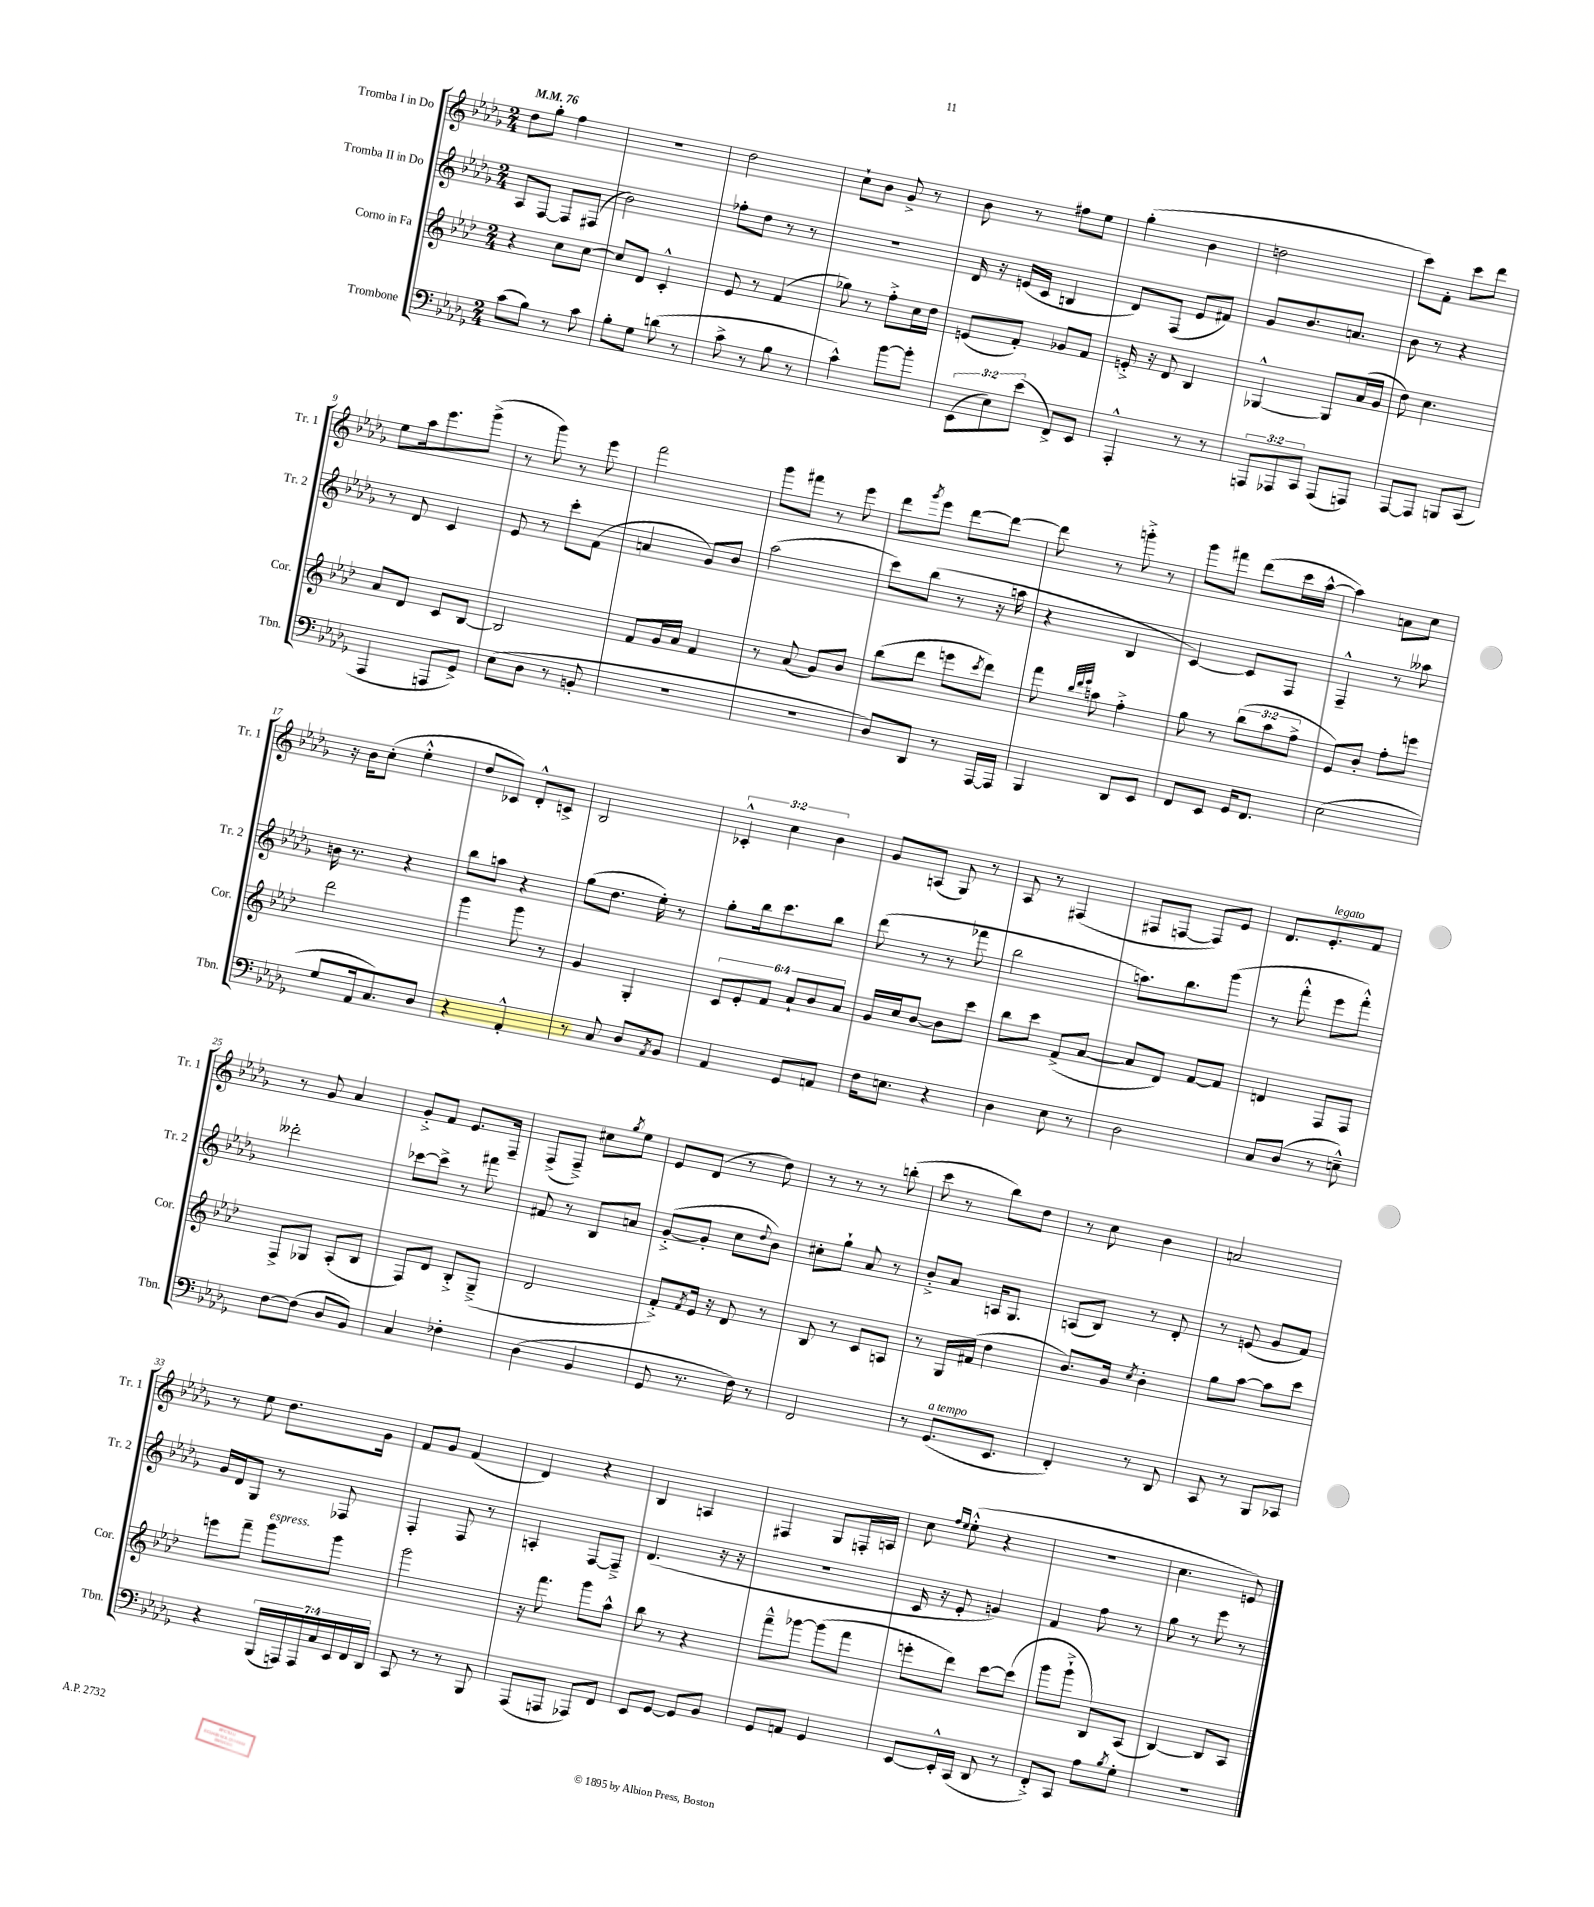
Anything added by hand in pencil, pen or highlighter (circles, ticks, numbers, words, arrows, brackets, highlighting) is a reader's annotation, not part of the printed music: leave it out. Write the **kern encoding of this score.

**kern	**kern	**kern	**kern
*part4	*part3	*part2	*part1
*staff4	*staff3	*staff2	*staff1
*I"Trombone	*I"Corno in Fa	*I"Tromba II in Do	*I"Tromba I in Do
*I'Tbn.	*I'Cor.	*I'Tr. 2	*I'Tr. 1
*clefF4	*clefG2	*clefG2	*clefG2
*k[b-e-a-d-g-]	*k[b-e-a-d-]	*k[b-e-a-d-g-]	*k[b-e-a-d-g-]
*M2/4	*M2/4	*M2/4	*M2/4
*MM76	*MM76	*MM76	*MM76
=1	=1	=1	=1
(8c\L	4r	8A-/L	8dd-\L
8B-\J)	.	[8F/J	8gg-'\J
8r	8cc\L	8F/L]	4ff\
8c\	[8cc\J	(8F#X/J	.
=2	=2	=2	=2
8B-'\L	8cc/L]	2b-\)	2r
8G-\J	8d-/J	.	.
(8dn\	4c'^^/	.	.
8r	.	.	.
=3	=3	=3	=3
8c^\	8e-/	8ff-X'\L	2dd-\
8r	8r	8dd-\J	.
8B-\	(4f/	8r	.
8r	.	8r	.
=4	=4	=4	=4
4c^^\)	8gg-X\)	2r	8cc`\L
.	8r	.	8b-\J
[8b-\L	8ff'^\L	.	8g-^/
8b-'\J]	16cc\L	.	8r
.	16dd-\JJ	.	.
=5	=5	=5	=5
(12EE-\L	(8en/L	16d-/	8b-\
.	.	16r	.
12E-\)	.	.	.
.	8f'/J)	(16en/LL	8r
(12e-\J	.	.	.
.	.	16c/JJ	.
8FF^/L)	8g-X/L	4Bn/	8ff#X\L
8EE-/J	8f/J	.	8ee-\J
=6	=6	=6	=6
4AAA-'^^/	16en'^/	8d-/L)	(4gg-'\
.	16r	.	.
.	8d-/	(8F/J	.
8r	4B-/	8e-/L	4b-\
8r	.	8f#X/J)	.
=7	=7	=7	=7
12AAAn/L	[4G-X^^/	8g-/L	2ddn\
12AAA-X/	.	.	.
.	.	8.b-/	.
12CC/J	.	.	.
(8AAA-/L	8G-/L]	.	.
.	.	8.an/J	.
8AAAn/J)	(16a-/L	.	.
.	16g/JJ	.	.
=8	=8	=8	=8
[8AAA-/L	8dd-\)	8b-\	8ccc\L)
8AAA-/J]	4.cc\	8r	8f'\J
8BBBn/L	.	4r	8ccc\L
(8CC/J	.	.	8ddd-\J
!!LO:LB:g=z
=9	=9	=9	=9
4AAA-/	8a-/L	8r	8ee-\L
.	8d-/J	8d-/	16aa-\k
.	.	.	8.eee-\
8AAAn/L	8c/L	4c/	.
8GG-^/J)	[8B-/J	.	(8ggg-^\J
=10	=10	=10	=10
(8E-\L	2B-/]	8e-/	8r
8D-\J	.	8r	8ggg-\)
8r	.	8ccc'\L	8r
8BBn'/	.	(8f\J	8eee-\
=11	=11	=11	=11
2r	8f/L	4an/	2fff\
.	16g/L	.	.
.	16a-/JJ	.	.
.	4f/	8g-/L)	.
.	.	8b-/J	.
=12	=12	=12	=12
2r	8r	(2aa-\	8ggg-\L
.	(8a-/	.	8fff#X\J
.	8g/L)	.	8r
.	8b-/J	.	8eee-\
=13	=13	=13	=13
8D-/L)	(8bb-\L	8ccc\L)	8ddd-\L
.	.	.	8qggg-/
8DD-/J	8ddd-\J	(8bb-\J	8eee-\J
8r	8eeen\L	8r	[8ddd-\L
.	8qccc/	.	.
[16AAA-/LL	8ddd-\J)	16r	8ddd-\J_
16AAA-/JJ]	.	16aan\	.
=14	=14	=14	=14
4BBB-/	8fff\	4r	8ddd-\]
.	32qqbb-/LLL	.	.
.	32qqddd-/	.	.
.	32qqeee-/JJJ	.	.
.	8aan\	.	8r
8DD-/L	4ff'^\	4B-/	8gggn'^\
8EE-/J	.	.	8r
=15	=15	=15	=15
8FF/L	8gg\	[4c/)	8ggg-\L
8EE-/J	8r	.	8fff#X\J
16GG-/KL	(12bb-\L	8c/L]	(8ddd-\L
8.FF/J	.	.	.
.	12aa-\	.	.
.	.	8F/J	16ccc\L
.	12ff^\J	.	.
.	.	.	[16aa-^^\JJ
=16	=16	=16	=16
(2E-\	8e-/L)	4F~^^/	4aa-\])
.	8b-'/J	.	.
.	8ff'\L	8r	8an\L
.	8eeen\J	8aa--X\	8cc\J
!!LO:LB:g=z
=17	=17	=17	=17
8G-/L	2ddd-\	16bn\	16r
.	.	8.r	16b-\KL
16AA-/k	.	.	(8cc'\J
8.C/)	.	.	.
.	.	4r	4ee-'^^\
8D-/J	.	.	.
=18	=18	=18	=18
4r	4ggg\	8bb-\L	8dd-/L
.	.	8aan\J	8c-X/J)
4AA-'^^/	8ggg\	4r	8d-'^^/L
.	8r	.	8cn^/J
=19	=19	=19	=19
8r	4g/	(8gg-\L	2B-/
8C/	.	8.dd-\J	.
8D-/L	4G'/	.	.
.	.	16ee-'\)	.
8qAA-/	.	.	.
8BB-/J	.	8r	.
=20	=20	=20	=20
4AA-/	12c/L	8gg-'\L	6c-X'^^/
.	12e-'/	.	.
.	.	16bb-\k	.
.	12f/J	.	6cc\
.	.	8.ccc\	.
8GG-/L	12a-`/L	.	.
.	12b-/	.	6b-\
8AAn/J	.	8bb-\J	.
.	12a-/J	.	.
=21	=21	=21	=21
16F\KL	16g/LL	(8ddd-\	8g-/L
8.En\J	16cc/J	.	.
.	[8b-/J	8r	(8An/J
4r	8b-\L]	8r	8G-/)
.	8ccc\J	8fff-X\	8r
=22	=22	=22	=22
4D-\	8bb-\L	2bb-\	8A-/
.	8ccc\J	.	8r
8E-\	(8f^/L	.	(4F#X/
8r	[8a-/J	.	.
=23	=23	=23	=23
2D-\	8a-/L]	8.aan\L)	8F#X/L
.	8d-/J)	.	[8Fn/J
.	.	8.bb-\	.
.	[8f/L	.	8F/L])
.	8f/J]	(8ggg-\J	8e-/J
=24	=24	=24	=24
8C/L	4dn/	8r	8.d-/L
(8D-/J	.	8fff'^^\	.
!	!	!	!LO:TX:a:i:t=legato
.	.	.	8.e-'/
8r	8F/L	8eee-\L	.
8En~^^\)	8F/J	8fff'^^\J)	8f/J
!!LO:LB:g=z
=25	=25	=25	=25
[8F\L	8F^/L	2ddd--X'\	8r
(8F\J]	8G-X/J	.	8g-/
8D-/L	(8A-'/L	.	4a-/
8BB-/J)	8B-/J	.	.
=26	=26	=26	=26
4C/	8F/L)	[8ccc-X\L	8g-'^/L
.	8d-/J	8ccc-^\J]	8f/J
4F-X'\	8B-'^/L	8r	8.e-/L
.	(8G~^/J	8fff#X\	.
.	.	.	16F~/Jk
=27	=27	=27	=27
(4D-\	2d-/	8f#X/	(8F^/L
.	.	8r	8F~^/J)
4BB-/	.	8B-/L	8cc#X\L
.	.	.	8qgg-/
.	.	8an/J	8ee-\J
=28	=28	=28	=28
8GG-/	8f'^/L)	([8g-'^/L	8e-/L
.	8qf/	.	.
8.r	16e-/Jk	8g-'/J]	(8d-/J
.	16r	.	.
.	8d-/	8cc\L	8r
16F\)	.	.	.
.	.	8qqdd-/	.
8r	8r	8b-\J)	8dd-\)
=29	=29	=29	=29
2FF/	8B-/	8cc#X'\L	8r
.	8r	8gg-`\J	8r
.	8c/L	8a-/	8r
.	8An/J	8r	(8bbn'\
=30	=30	=30	=30
8r	8r	8b-'^/L	8ccc\
!LO:TX:a:i:t=a tempo	!	!	!
(8.GG-/L	16G/LL	8a-/J	8r
.	(16f#X/JJ	.	.
.	4dd-\	16An/KL	8bb-\L)
8.EE-/J	.	8.G-/J	.
.	.	.	8dd-\J
=31	=31	=31	=31
4FF'/)	8.b-/L)	(8An/L	8r
.	.	8B-/J)	8cc\
.	16g/Jk	.	.
.	8qcc/	.	.
8r	4b-'\	8r	4b-\
8DD-/	.	8d-'/	.
=32	=32	=32	=32
8CC/	8gg\L	8r	2an/
8r	[8aa-\J	(8en/	.
8BBB-/L	8aa-\L]	8g-/L	.
8CC-X/J	8ccc\J	8f/J)	.
!!LO:LB:g=z
=33	=33	=33	=33
4r	8eeen\L	16g-/LL	8r
.	.	16d-/J	.
.	8fff~\J	8G-/J	8ee-\
!	!LO:TX:a:i:t=espress.	!	!
(28BBB-/LL	8ggg\L	8r	8.dd-\L
28AAAn/)	.	.	.
28AAA/	.	.	.
28C/	.	.	.
.	8ggg\J	8F-X/	.
28EE-/	.	.	.
28FF/	.	.	.
.	.	.	16g-\Jk
28DD-/JJ	.	.	.
=34	=34	=34	=34
8CC/	2ggg\	4F'/	8f/L
8r	.	.	8g-/J
8r	.	8F/	(4f/
8BBB-/	.	8r	.
=35	=35	=35	=35
(8AAA-/L	16r	4An'/	4d-/)
.	8.fff\	.	.
8AAAn/J	.	.	.
8AAA-X/L)	8ggg\L	[8F/L	4r
8FF/J	8aa-^^\J	8F~^/J]	.
=36	=36	=36	=36
8EE-/L	8bb-\	(4.d-/	4B-/
[8GG-/J	8r	.	.
8GG-/L]	4r	.	4An/
8BB-/J	.	16r	.
.	.	16r	.
=37	=37	=37	=37
8GG-/L	8fff~^^\L	2r	4F#X/
8AAn/J	[8ggg-X\J	.	.
4GG-/	(8ggg-\L]	.	8G-/L
.	8fff\J	.	16Fn'/L
.	.	.	16An/JJ
=38	=38	=38	=38
[8EE-/L	8eeen'\L	16c/	8cc\
.	.	16r	.
.	.	.	16qqff/LL
.	.	.	16qqee-/JJ
16EE-'^^/L]	8ddd-\J)	8e-'/	(8ee-'^^\
(16CC/JJ	.	.	.
8DD-/	[8ccc\L	4gn/)	4r
8r	(8ccc\J]	.	.
=39	=39	=39	=39
8FF'^/L)	8ggg\L	4f/	2r
8CC/J	8ggg`^\J	.	.
8A-\L	8B-/L)	8ff\	.
8qB-/	.	.	.
8G-'\J	(8A-/J	8r	.
=40	=40	=40	=40
2r	[4B-/)	8gg-\	4.cc\
.	.	8r	.
.	8B-/L]	8eee-\	.
.	8A-/J	8r	8en/)
==	==	==	==
*-	*-	*-	*-
